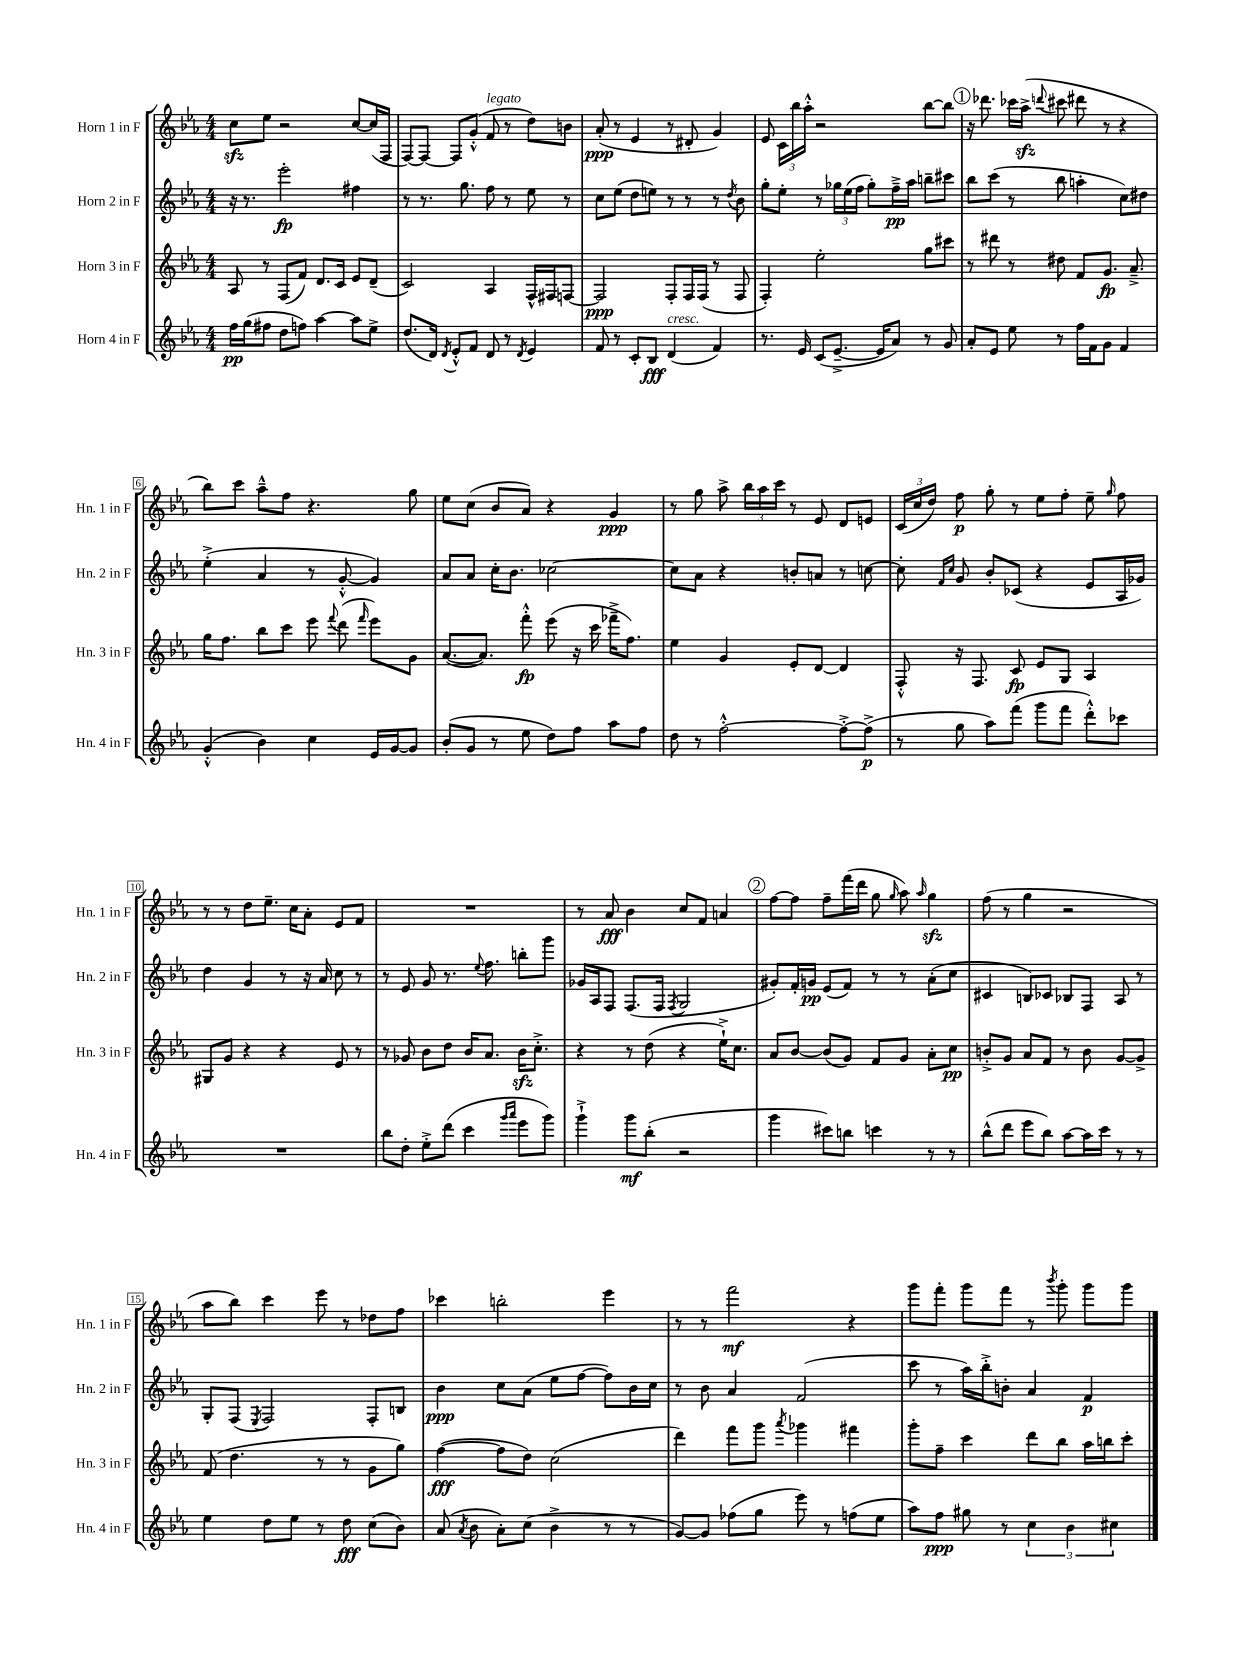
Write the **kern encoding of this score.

**kern	**kern	**kern	**kern
*staff4	*staff3	*staff2	*staff1
*clefG2	*clefG2	*clefG2	*clefG2
*k[b-e-a-]	*k[b-e-a-]	*k[b-e-a-]	*k[b-e-a-]
*M4/4	*M4/4	*M4/4	*M4/4
16ff	8A-	16r	8cc
(16gg	.	8.r	.
8ff#	8r	.	8ee-
8dd	(8F	2eee-'	2r
8ff)	8f)	.	.
[4aa-	8.d	.	.
.	16c	.	.
8aa-]	8e-	4ff#	[8cc
8ee-^	(8d~	.	(16cc]
.	.	.	16F
=	=	=	=
(8.dd	2c)	8r	[8F)
.	.	8.r	8F_
16d)	.	.	.
8qd	.	.	.
8e-'^^	.	.	8F]
.	.	8.gg	.
8f	.	.	(8g'^^
8d	4A-	8ff	8f
8r	.	8r	8r
8qd	.	.	.
4e-	16F^^	8ee-	8dd)
.	16F#	.	.
.	[8F	8r	8b
=	=	=	=
8f	2F]	8cc	(8a-'
8r	.	(8ee-	8r
8c'	.	8dd	4e-
8B-	.	8ee)	.
(4d	8F'	8r	8r
.	16F	8r	8d#'
.	(16F	.	.
4f)	8r	8r	4g)
.	.	8qdd	.
.	8F	8b-	.
=	=	=	=
8.r	4F')	8gg'	8e-
.	.	8ee-'	24c
.	.	.	24bb-
16e-	.	.	.
.	.	.	24aa-'^^
(8c	2ee-'	8r	2r
[8.e-~^	.	24gg-	.
.	.	(24ee-	.
.	.	24ff	.
.	.	8gg-')	.
16e-]	.	.	.
8a-)	.	16ff~^	.
.	.	16aa-	.
8r	8gg	8bb~	[8bb-
8g	8ccc#	8ccc#	8bb-]
=	=	=	=
8a-'	8r	8bb-	16r
.	.	.	8.ddd-
8e-	8ddd#	(8ccc	.
8ee-	8r	8r	16ccc-
.	.	.	(16aa-^
.	.	.	8qqddd
8r	8dd#	8bb-	8ccc#
16ff	8f	4aa'	8ddd#
16f	.	.	.
8g	8.g	.	8r
4f	.	8cc)	4r
.	8.a-~^	.	.
.	.	8dd#	.
=	=	=	=
(4g'^^	16gg	(4ee-'^	8bb-)
.	8.ff	.	.
.	.	.	8ccc
4b-)	8bb-	4a-	8aa-~^^
.	8ccc	.	8ff
4cc	8eee-	8r	4.r
.	8qqfff	.	.
.	(8ddd	[8g'^^	.
.	16qqfff	.	.
16e-	8eee-)	4g])	.
[16g	.	.	.
8g]	8g	.	8gg
=	=	=	=
(8b-'	([8.a-	8a-	8ee-
8g	.	8a-	(8cc
.	8.a-])	.	.
8r	.	16cc'	8b-
.	.	8.b-	.
8ee-	8fff'^^	.	8a-)
8dd)	(8eee-	[2cc-	4r
8ff	16r	.	.
.	16ccc	.	.
8aa-	16fff-~^	.	4g
.	8.ff)	.	.
8ff	.	.	.
=	=	=	=
8dd	4ee-	8cc-]	8r
8r	.	8a-	8gg
[2ff'^^	4g	4r	8aa-^
.	.	.	24bb-
.	.	.	24aa-
.	.	.	24ccc
.	8e-'	8b'	8r
.	[8d	8a	8e-
8ff'^_	4d]	8r	8d
(8ff^]	.	[8cc	8e
=	=	=	=
8r	8F'^^	8cc']	(24c
.	.	.	24cc
.	.	.	24dd)
.	.	16qqf	.
.	.	16qqcc	.
8gg	16r	8g	8ff
.	8.F	.	.
8aa-)	.	8b-'	8gg'
(8fff	8c	(8c-	8r
8ggg	8e-	4r	8ee-
8fff	8G	.	8ff'
8ddd'^^)	4A-	8e-	8ee-~
.	.	.	16qqgg
8ccc-	.	16A-	8ff
.	.	16g-)	.
=	=	=	=
1r	8G#	4dd	8r
.	8g	.	8r
.	4r	4g	8dd
.	.	.	8.ee-~
.	4r	8r	.
.	.	.	16cc
.	.	16r	8a-'
.	.	16a-	.
.	8e-	8cc	8e-
.	8r	8r	8f
=	=	=	=
8bb-	8r	8r	1r
8dd'	8g-	8e-	.
8ee-'^	8b-	8g	.
(8ddd	8dd	8.r	.
4ccc	16b-	.	.
.	.	8qqee-	.
.	8.a-	8.ff	.
16qqggg	.	.	.
16qqaaa-	.	.	.
8eee-	16b-	8bb'	.
.	8.cc'^	.	.
8ggg)	.	8ggg	.
=	=	=	=
4ggg`^	4r	16g-	8r
.	.	16A-	.
.	.	8F	8a-
8ggg	8r	(8.F	4b-
(8bb-'	(8dd	.	.
.	.	16F	.
.	.	8qF	.
2r	4r	2G	8cc
.	.	.	8f
.	16ee-`^)	.	4a
.	8.cc	.	.
=	=	=	=
4ggg	8a-	8g#')	[8ff
.	[8b-	16f'	8ff]
.	.	16g	.
8ccc#)	(8b-]	(8e-	8ff~
8bb	8g)	8f)	(16fff
.	.	.	16ddd
4ccc	8f	8r	8gg
.	.	.	16qqgg
.	8g	8r	8aa-)
.	.	.	16qqaa-
8r	8a-'	(8a-'	4gg
8r	8cc	8cc	.
=	=	=	=
(8bb-^^	8b'^	4c#	(8ff
8ddd	8g	.	8r
8eee-	8a-	8B)	4gg
8bb-)	8f	8c-	.
[8aa-	8r	8B-	2r
16aa-]	8b	8F	.
16ccc	.	.	.
8r	[8g	8A-	.
8r	8g^]	8r	.
=	=	=	=
4ee-	(8f	8G'	8aa-
.	4.dd	(8F	8bb-)
.	.	8qE-	.
8dd	.	2F)	4ccc
8ee-	.	.	.
8r	8r	.	8eee-
8dd	8r	.	8r
(8cc	8g	8F'	8dd-
8b-)	8gg)	8B	8ff
=	=	=	=
(8a-	([4ff	4b-	4ccc-
8qa-	.	.	.
8b-	.	.	.
8a-')	8ff]	8cc	2bb'
(8cc	8dd)	(8a-	.
4b-^	(2cc	8ee-	.
.	.	[8ff	.
8r	.	8ff])	4eee-
8r	.	16b-	.
.	.	16cc	.
=	=	=	=
[8g)	4ddd)	8r	8r
8g]	.	8b-	8r
(8ff-	8fff	4a-	2fff
8gg	8ggg	.	.
.	8qaaa-	.	.
8eee-)	4ggg-	(2f	.
8r	.	.	.
(8ff	4fff#	.	4r
8ee-	.	.	.
=	=	=	=
8aa-)	8ggg'	8ccc	8ggg
8ff	8ff~	8r	8fff'
8gg#	4ccc	16aa-)	8ggg
.	.	16bb-'^	.
8r	.	8b'	8fff
6cc	8ddd	4a-	8r
.	.	.	8qbbb-
.	8bb-	.	8ggg'
6b-	.	.	.
.	16aa-	4f	8ggg
.	16bb	.	.
6cc#	.	.	.
.	8ccc'	.	8ggg
==	==	==	==
*-	*-	*-	*-
